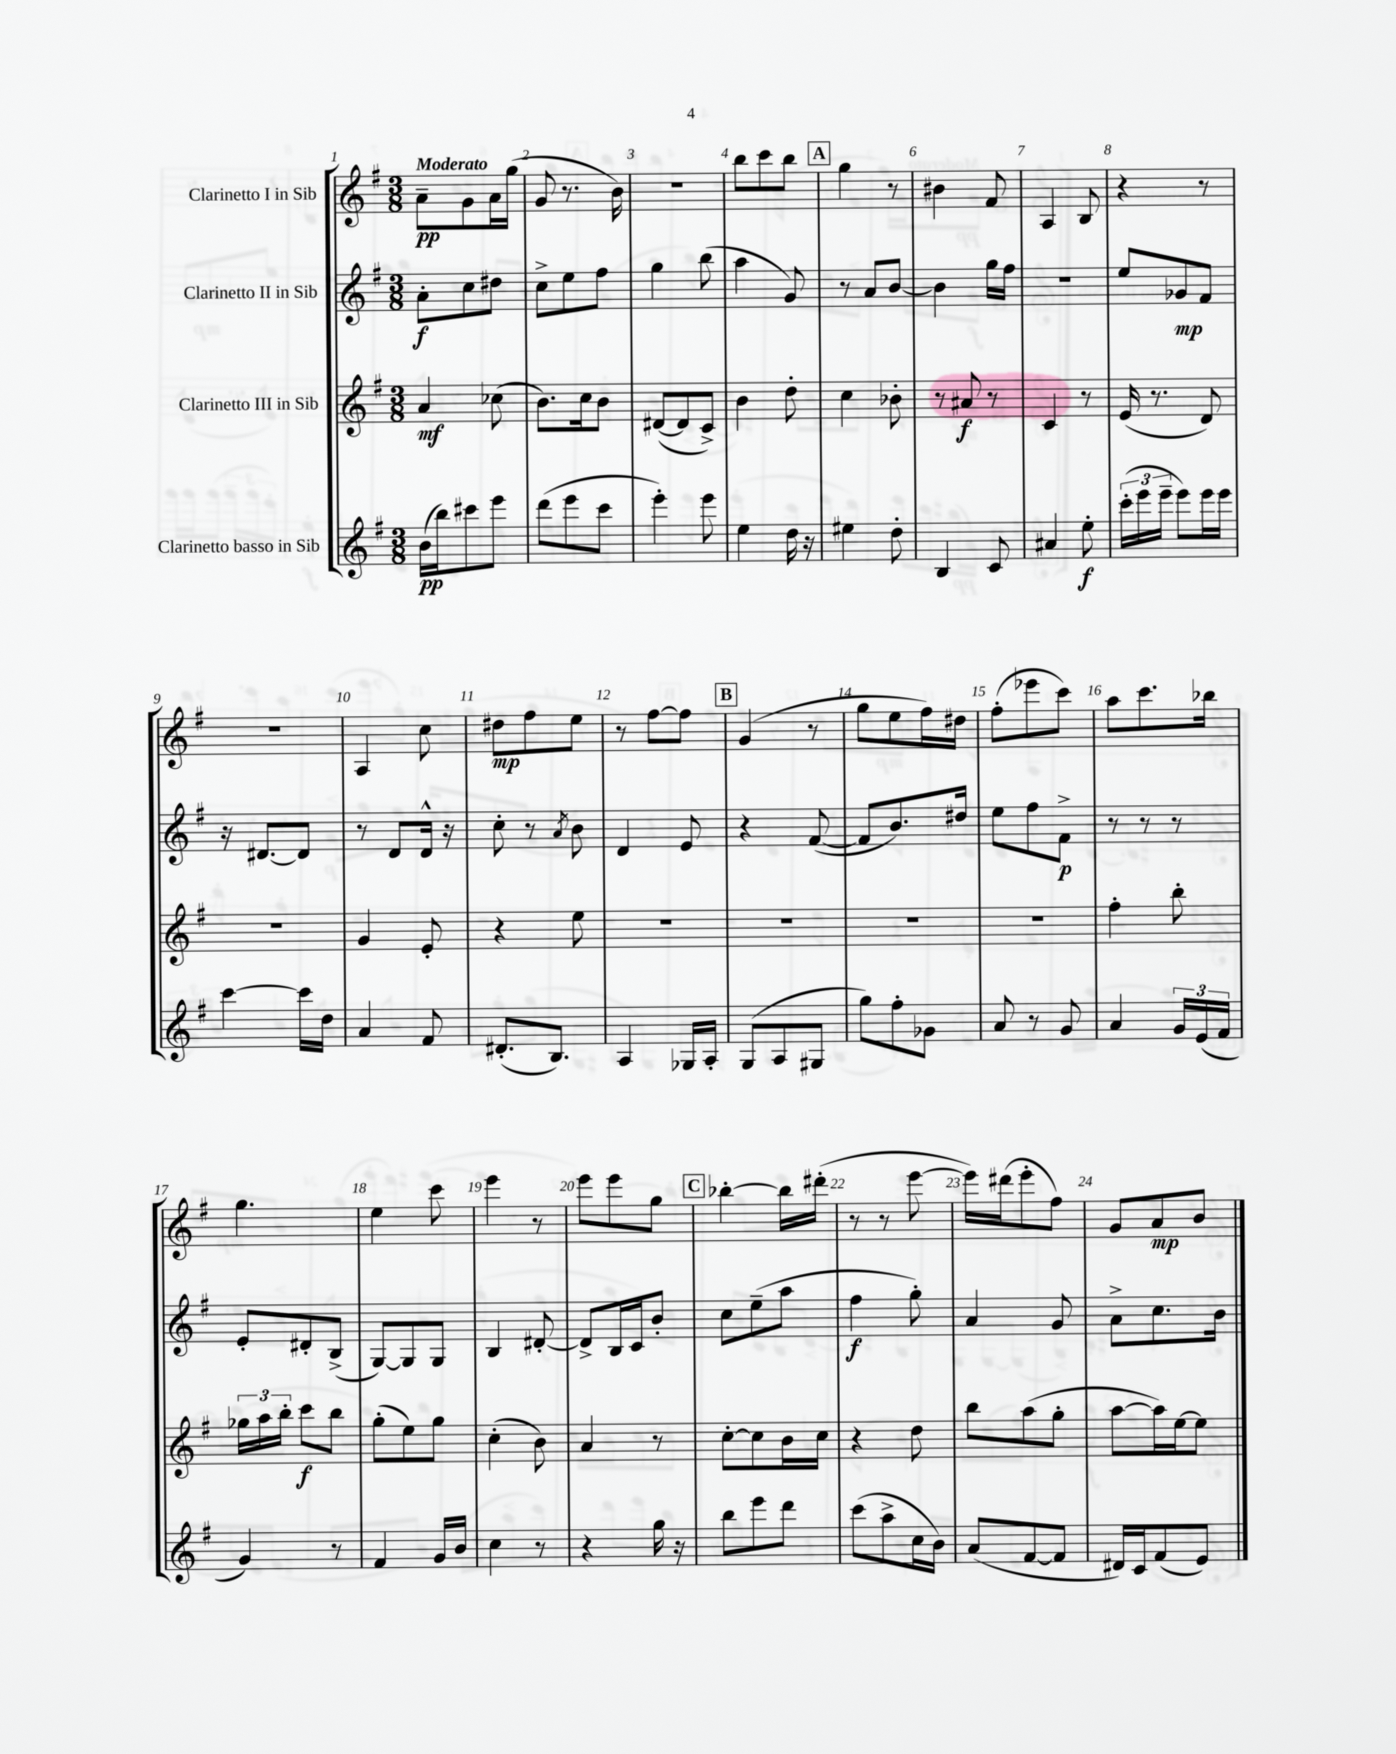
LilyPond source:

<<
\new StaffGroup <<
\new Staff = "s0" \with { instrumentName = "Clarinetto I in Sib" } {
    \clef treble \key g \major \numericTimeSignature \time 3/8 \tempo "Moderato"
    \autoBeamOff a'8[--\pp g'8 a'16 g''16]( |
    g'8 r8. b'16) |
    R4. |
    b''8[ c'''8 b''8] |
    \mark \markup { \box "A" } g''4 r8 |
    bis'4 fis'8 |
    a4 b8 |
    r4 r8 |
    r4. |
    a4 c''8 |
    dis''8[\mp fis''8 e''8] |
    r8 fis''8[~ fis''8] |
    \mark \markup { \box "B" } g'4( r8 |
    g''8[ e''8 fis''16) dis''16] |
    fis''8[-.( ees'''8 c'''8]) |
    a''8[ c'''8. bes''16] |
    g''4. |
    e''4 c'''8 |
    e'''4 r8 |
    e'''8[ e'''8 g''8] |
    \mark \markup { \box "C" } bes''4~-. bes''16[ dis'''16]-.( |
    r8 r8 e'''8~ |
    e'''16[) dis'''16( e'''8-. fis''8]) |
    g'8[ a'8\mp b'8] \bar "|." |
}
\new Staff = "s1" \with { instrumentName = "Clarinetto II in Sib" } {
    \clef treble \key g \major \numericTimeSignature \time 3/8
    \autoBeamOff a'8[-.\f c''8 dis''8] |
    c''8[-> e''8 fis''8] |
    g''4 b''8( |
    a''4 g'8) |
    \mark \markup { \box "A" } r8 a'8[ b'8]~ |
    b'4 g''16[ fis''16] |
    R4. |
    e''8[ ges'8\mp fis'8] |
    r16 dis'8.[~ dis'8] |
    r8 d'8[ d'16]-^ r16 |
    c''8-. r8 \acciaccatura { a'8 } b'8 |
    d'4 e'8 |
    \mark \markup { \box "B" } r4 fis'8~( |
    fis'8[ b'8.) dis''16] |
    e''8[ fis''8 fis'8]->\p |
    r8 r8 r8 |
    e'8[-. dis'8-. b8]->( |
    g8[~) g8 g8] |
    b4 dis'8~-. |
    dis'8[-> b16 c'16 b'8]-. |
    \mark \markup { \box "C" } c''8[ e''8--( a''8] |
    fis''4\f g''8-.) |
    a'4 g'8 |
    a'8[-> c''8. b'16] \bar "|." |
}
\new Staff = "s2" \with { instrumentName = "Clarinetto III in Sib" } {
    \clef treble \key g \major \numericTimeSignature \time 3/8
    \autoBeamOff a'4\mf ces''8( |
    b'8.[) c''16 b'8] |
    dis'8[~( dis'8 c'8]->) |
    b'4 d''8-. |
    \mark \markup { \box "A" } c''4 bes'8-. |
    r8 ais'8\f r8 |
    c'4 r8 |
    e'16( r8. d'8) |
    R4. |
    g'4 e'8-. |
    r4 e''8 |
    R4. |
    \mark \markup { \box "B" } R4. |
    R4. |
    R4. |
    fis''4-. b''8-. |
    \tuplet 3/2 { ges''16[ a''16 b''16]-. } c'''8[\f b''8] |
    g''8[-.( e''8) g''8] |
    c''4-.( b'8) |
    a'4 r8 |
    \mark \markup { \box "C" } c''8[~-. c''8 b'16 c''16] |
    r4 d''8 |
    b''8[ a''8( g''8]-. |
    a''8[~ a''16) e''16~ e''8] \bar "|." |
}
\new Staff = "s3" \with { instrumentName = "Clarinetto basso in Sib" } {
    \clef treble \key g \major \numericTimeSignature \time 3/8
    \autoBeamOff b'16[\pp( b''16) cis'''8 e'''8] |
    d'''8[( e'''8 c'''8] |
    e'''4-.) e'''8 |
    e''4 d''16 r16 |
    \mark \markup { \box "A" } eis''4 d''8-. |
    b4 c'8 |
    ais'4 e''8-.\f |
    \tuplet 3/2 { c'''16[-.( e'''16 e'''16]-- } e'''8[) e'''16 e'''16] |
    c'''4~ c'''16[ d''16] |
    a'4 fis'8 |
    dis'8.[-.( b8.]) |
    a4 ges16[ a16]-. |
    \mark \markup { \box "B" } g8[( a8 gis8] |
    g''8[) fis''8-. ges'8] |
    a'8 r8 g'8 |
    a'4 \tuplet 3/2 { g'16[ e'16( fis'16] } |
    g'4) r8 |
    fis'4 g'16[ b'16] |
    c''4 r8 |
    r4 g''16 r16 |
    \mark \markup { \box "C" } b''8[ e'''8 d'''8] |
    c'''8[( a''8-> c''16 b'16]) |
    a'8[( fis'8~ fis'8] |
    dis'16[) c'16 fis'8( e'8]) \bar "|." |
}
>>
>>
\layout { \context { \Score \override BarNumber.break-visibility = ##(#f #t #t) barNumberVisibility = #all-bar-numbers-visible } }
